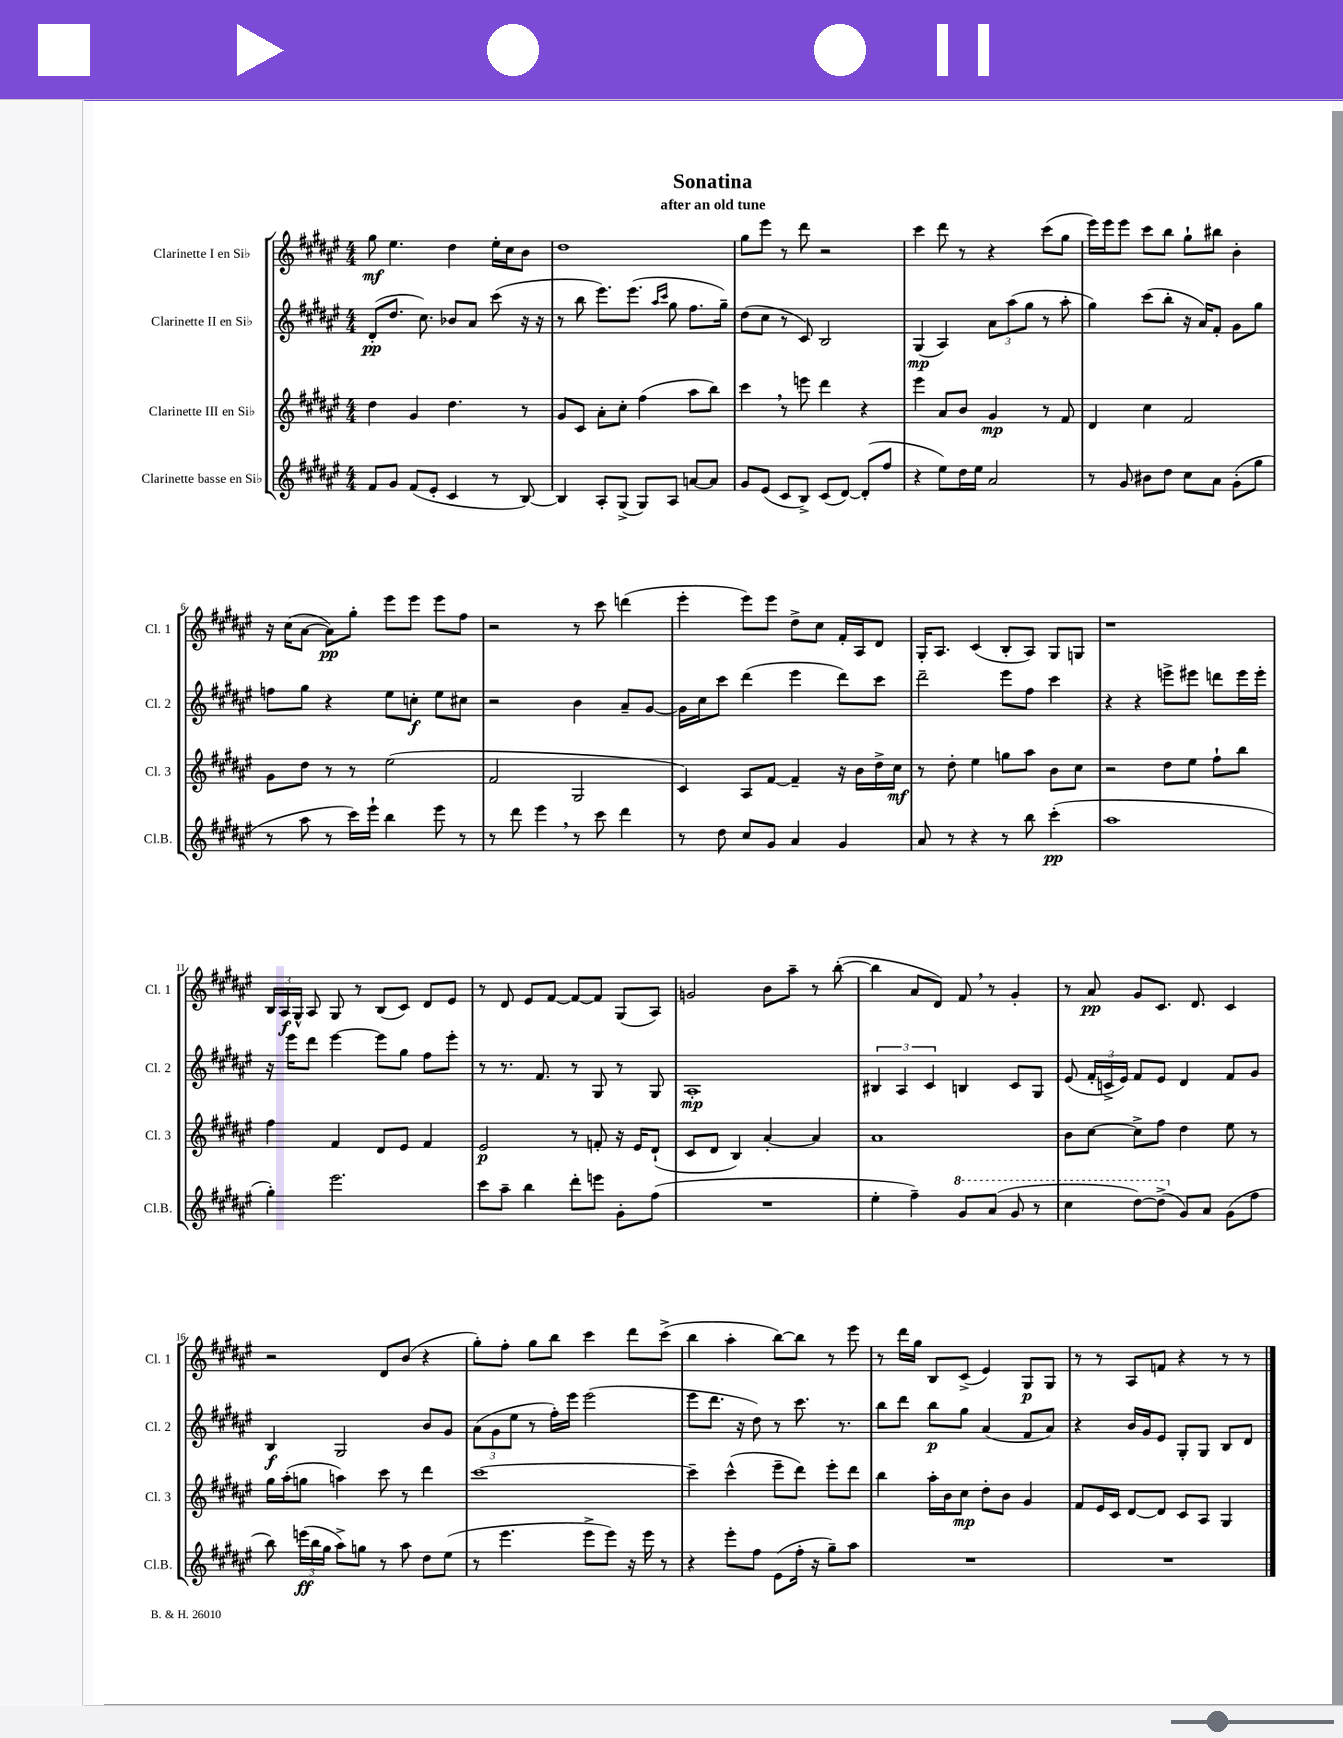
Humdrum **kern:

**kern	**dynam	**kern	**dynam	**kern	**dynam	**kern	**dynam
*part4	*part4	*part3	*part3	*part2	*part2	*part1	*part1
*staff4	*staff4	*staff3	*staff3	*staff2	*staff2	*staff1	*staff1
*I"Clarinette basse en Si♭	*	*I"Clarinette III en Si♭	*	*I"Clarinette II en Si♭	*	*I"Clarinette I en Si♭	*
*I'Cl.B.	*	*I'Cl. 3	*	*I'Cl. 2	*	*I'Cl. 1	*
*clefG2	*	*clefG2	*	*clefG2	*	*clefG2	*
*k[f#c#g#d#a#e#]	*	*k[f#c#g#d#a#e#]	*	*k[f#c#g#d#a#e#]	*	*k[f#c#g#d#a#e#]	*
*M4/4	*	*M4/4	*	*M4/4	*	*M4/4	*
=1	=1	=1	=1	=1	=1	=1	=1
8f#/L	.	4dd#\	.	(8d#'/L	pp	8gg#\	mf
8g#/J	.	.	.	8.dd#/J	.	4.ee#\	.
(8f#/L	.	4g#/	.	.	.	.	.
.	.	.	.	8.cc#\)	.	.	.
8e#'/J	.	.	.	.	.	.	.
4c#/	.	4.dd#\	.	8b-X/L	.	4dd#\	.
.	.	.	.	8a#/J	.	.	.
8r	.	.	.	(8ccc#\	.	16ee#'\LL	.
.	.	.	.	.	.	16cc#\J	.
[8B/)	.	8r	.	16r	.	8b\J	.
.	.	.	.	16r	.	.	.
=2	=2	=2	=2	=2	=2	=2	=2
4B/]	.	8g#/L	.	8r	.	1dd#	.
.	.	8c#/J	.	8bb\	.	.	.
8A#'/L	.	8a#'\L	.	8.eee#\L)	.	.	.
(8G#^/J	.	8cc#'\J	.	.	.	.	.
.	.	.	.	(8.eee#\J	.	.	.
8G#/L)	.	(4ff#\	.	.	.	.	.
.	.	.	.	16qqaa#/LL	.	.	.
.	.	.	.	16qqccc#/JJ	.	.	.
8A#/J	.	.	.	8gg#\	.	.	.
[8an/L	.	8aa#\L	.	8.ff#\L	.	.	.
8a/J]	.	8bb\J)	.	.	.	.	.
.	.	.	.	16gg#~\Jk)	.	.	.
=3	=3	=3	=3	=3	=3	=3	=3
8g#/L	.	4ccc#,\	.	(8dd#\L	.	8gg#\L	.
(8e#/J	.	.	.	8cc#\J	.	8eee#\J	.
8c#/L	.	8r	.	8r	.	8r	.
8B^/J)	.	8eeen\	.	8c#/)	.	8ddd#\	.
(8c#/L	.	4ddd#\	.	2B/	.	2r	.
[8d#/J)	.	.	.	.	.	.	.
(8d#'/L]	.	4r	.	.	.	.	.
8ff#/J	.	.	.	.	.	.	.
=4	=4	=4	=4	=4	=4	=4	=4
4r	.	4eee#\	.	(4G#/	mp	4ccc#\	.
8ee#\L)	.	8a#/L	.	4A#/)	.	8ddd#\	.
16dd#\L	.	8b/J	.	.	.	8r	.
16ee#\JJ	.	.	.	.	.	.	.
2a#/	.	4g#/	mp	12a#\L	.	4r	.
.	.	.	.	(12aa#\	.	.	.
.	.	.	.	12gg#\J	.	.	.
.	.	8r	.	8r	.	(8ccc#\L	.
.	.	8f#/	.	8aa#'\	.	8gg#\J	.
=5	=5	=5	=5	=5	=5	=5	=5
8r	.	4d#/	.	4gg#\)	.	16eee#\LL)	.
.	.	.	.	.	.	16eee#\J	.
8g#/	.	.	.	.	.	8eee#\J	.
8b#X\L	.	4cc#\	.	(8ccc#\L	.	8ccc#\L	.
8dd#\J	.	.	.	8bb'\J	.	8bb\J	.
8cc#\L	.	2f#/	.	16r	.	8gg#`\L	.
.	.	.	.	16a#/KL)	.	.	.
8a#\J	.	.	.	8f#'/J	.	8bb#X\J	.
(8g#'\L	.	.	.	8g#\L	.	4b'\	.
8gg#\J	.	.	.	8gg#\J	.	.	.
!!LO:LB:g=z
=6	=6	=6	=6	=6	=6	=6	=6
8r	.	8g#\L	.	8ffn\L	.	16r	.
.	.	.	.	.	.	(16cc#\KL	.
8aa#\	.	8dd#\J	.	8gg#\J	.	[8a#\J	.
8r	.	8r	.	4r	.	8a#\L])	pp
16ccc#\LL)	.	8r	.	.	.	8gg#'\J	.
16eee#`\JJ	.	.	.	.	.	.	.
4bb\	.	(2ee#\	.	8ee#\L	.	8eee#\L	.
.	.	.	.	8ccn'\J	f	8eee#\J	.
8eee#\	.	.	.	8ee#\L	.	8eee#\L	.
8r	.	.	.	8cc#X\J	.	8ff#\J	.
=7	=7	=7	=7	=7	=7	=7	=7
8r	.	2f#/	.	2r	.	2r	.
8ddd#\	.	.	.	.	.	.	.
4eee#,\	.	.	.	.	.	.	.
8r	.	2G#/	.	4b\	.	8r	.
8ccc#\	.	.	.	.	.	8ccc#\	.
4ddd#\	.	.	.	8a#~/L	.	(4dddn\	.
.	.	.	.	[8g#/J	.	.	.
=8	=8	=8	=8	=8	=8	=8	=8
8r	.	4c#/)	.	16g#\LL]	.	4eee#'\	.
.	.	.	.	16cc#\J	.	.	.
8dd#\	.	.	.	8ccc#\J	.	.	.
8cc#/L	.	8A#/L	.	(4ddd#\	.	8eee#\L)	.
8g#/J	.	[8f#/J	.	.	.	8eee#\J	.
4a#/	.	4f#~/]	.	4eee#\	.	8dd#^\L	.
.	.	.	.	.	.	8cc#\J	.
4g#/	.	16r	.	8ddd#\L)	.	16f#'/LL	.
.	.	16b\LL	.	.	.	16A#/J	.
.	.	16dd#^\	.	8ccc#\J	.	8d#/J	.
.	.	16cc#\JJ	mf	.	.	.	.
=9	=9	=9	=9	=9	=9	=9	=9
8a#/	.	8r	.	2ddd#~\	.	16G#'/KL	.
.	.	.	.	.	.	8.A#/J	.
8r	.	8dd#'\	.	.	.	.	.
4r	.	4ee#\	.	.	.	(4c#/	.
8r	.	8ggn\L	.	8eee#\L	.	8B'/L	.
8bb\	.	8aa#\J	.	8ff#\J	.	8A#/J)	.
(4ccc#'\	pp	8b\L	.	4ccc#\	.	8G#/L	.
.	.	8cc#\J	.	.	.	8Gn/J	.
=10	=10	=10	=10	=10	=10	=10	=10
1aa#	.	2r	.	4r	.	1r	.
.	.	.	.	4r	.	.	.
.	.	8dd#\L	.	8eeen^\L	.	.	.
.	.	8ee#\J	.	8eee#X\J	.	.	.
.	.	8ff#`\L	.	8dddn\L	.	.	.
.	.	8bb\J	.	16eee#\L	.	.	.
.	.	.	.	16eee#'\JJ	.	.	.
!!LO:LB:g=z
=11	=11	=11	=11	=11	=11	=11	=11
4gg#'\)	.	4ff#\	.	16r	.	24B/LL	.
.	.	.	.	.	.	24A#/	f
.	.	.	.	16eee#\KL	.	.	.
.	.	.	.	.	.	24G#^^/JJ	.
.	.	.	.	8ddd#\J	.	8A#/	.
2.eee#\	.	4f#/	.	[4eee#\	.	8G#/	.
.	.	.	.	.	.	8r	.
.	.	8d#/L	.	8eee#\L]	.	(8B/L	.
.	.	8e#/J	.	8gg#\J	.	8c#/J)	.
.	.	4f#/	.	8ff#\L	.	8d#/L	.
.	.	.	.	8eee#'\J	.	8e#/J	.
=12	=12	=12	=12	=12	=12	=12	=12
8ccc#\L	.	2e#/	p	8r	.	8r	.
8aa#~\J	.	.	.	8.r	.	8d#/	.
4bb\	.	.	.	.	.	8e#/L	.
.	.	.	.	8.f#/	.	.	.
.	.	.	.	.	.	[8f#/J	.
8ddd#'\L	.	8r	.	8r	.	8f#/L_	.
8eeen\J	.	8fn'/	.	8G#/	.	8f#/J]	.
8g#'\L	.	16r	.	8r	.	(8G#/L	.
.	.	16e#/KL	.	.	.	.	.
(8ff#\J	.	(8d#`/J	.	8G#/	.	8A#/J)	.
=13	=13	=13	=13	=13	=13	=13	=13
1r	.	8c#/L	.	1A#'	mp	2gn/	.
.	.	8d#/J	.	.	.	.	.
.	.	4B/)	.	.	.	.	.
.	.	[4a#'/	.	.	.	8b\L	.
.	.	.	.	.	.	8aa#~\J	.
.	.	4a#/]	.	.	.	8r	.
.	.	.	.	.	.	([8bb'\	.
=14	=14	=14	=14	=14	=14	=14	=14
4ee#'\	.	1a#	.	6B#X/	.	4bb\]	.
.	.	.	.	6A#/	.	.	.
4ff#~\)	.	.	.	.	.	8a#/L	.
.	.	.	.	6c#/	.	.	.
.	.	.	.	.	.	8d#/J)	.
*8va	*	*	*	*	*	*	*
8gg#/L	.	.	.	4Bn/	.	8f#,/	.
(8aa#/J	.	.	.	.	.	8r	.
8gg#/	.	.	.	8c#/L	.	4g#'/	.
8r	.	.	.	8G#/J	.	.	.
=15	=15	=15	=15	=15	=15	=15	=15
4ccc#\	.	8b\L	.	(8e#/	.	8r	.
.	.	[8cc#\J	.	24f#'/LL	.	8a#/	pp
.	.	.	.	24cn^/	.	.	.
.	.	.	.	24e#/JJ)	.	.	.
[8ddd#\L)	.	8cc#^\L]	.	8f#/L	.	8g#/L	.
(8ddd#^\J]	.	8ff#\J	.	8e#/J	.	8.c#/J	.
*X8va	*	*	*	*	*	*	*
8g#/L)	.	4dd#\	.	4d#/	.	.	.
.	.	.	.	.	.	8.d#/	.
8a#/J	.	.	.	.	.	.	.
(8g#\L	.	8ee#\	.	8f#/L	.	4c#/	.
8ff#\J	.	8r	.	8g#/J	.	.	.
!!LO:LB:g=z
=16	=16	=16	=16	=16	=16	=16	=16
8bb\)	.	16gg#\LL	.	4B/	f	2r	.
.	.	(16aa#'\J	.	.	.	.	.
(24eeen\LL	ff	8ggn\J	.	.	.	.	.
24bb\	.	.	.	.	.	.	.
24gg#\JJ	.	.	.	.	.	.	.
8aa#^\L)	.	4aan\)	.	2G#/	.	.	.
8ggn\J	.	.	.	.	.	.	.
8r	.	8ccc#\	.	.	.	8d#/L	.
8aa#\	.	8r	.	.	.	(8b/J	.
8dd#\L	.	4ddd#\	.	8b/L	.	4r	.
(8ee#\J	.	.	.	8g#/J	.	.	.
=17	=17	=17	=17	=17	=17	=17	=17
8r	.	[1ccc#	.	(12a#\L	.	8gg#'\L)	.
.	.	.	.	12g#\	.	.	.
4.eee#\	.	.	.	.	.	8ff#'\J	.
.	.	.	.	12ee#\J	.	.	.
.	.	.	.	8r	.	8gg#\L	.
.	.	.	.	16ff#'\LL)	.	8bb\J	.
.	.	.	.	16eee#\JJ	.	.	.
8eee#^\L	.	.	.	(2eee#\	.	4ccc#\	.
8eee#\J)	.	.	.	.	.	.	.
16r	.	.	.	.	.	8ddd#\L	.
16eee#\	.	.	.	.	.	.	.
8r	.	.	.	.	.	(8ccc#^\J	.
=18	=18	=18	=18	=18	=18	=18	=18
4r	.	4ccc#~\]	.	8eee#\L	.	4bb\	.
.	.	.	.	8.ddd#\J	.	.	.
8eee#'\L	.	(4ccc#^^\	.	.	.	4aa#'\	.
.	.	.	.	16r	.	.	.
8ff#\J	.	.	.	8dd#\)	.	.	.
(8e#\L	.	8eee#~\L	.	8r	.	[8bb\L)	.
16ff#'\Jk	.	8ddd#\J)	.	8.ccc#\	.	8bb\J]	.
16r	.	.	.	.	.	.	.
8gg#~\L)	.	8eee#'\L	.	.	.	8r	.
.	.	.	.	8.r	.	.	.
8aa#\J	.	8ddd#\J	.	.	.	8eee#\	.
=19	=19	=19	=19	=19	=19	=19	=19
1r	.	4bb\	.	8bb\L	.	8r	.
.	.	.	.	8ddd#\J	.	16ddd#\LL	.
.	.	.	.	.	.	16gg#\JJ	.
.	.	16aa#'\LL	.	8bb\L	p	8B/L	.
.	.	16b\J	.	.	.	.	.
.	.	8cc#\J	mp	8gg#\J	.	(8c#^/J	.
.	.	8dd#'\L	.	(4a#/	.	4e#/)	.
.	.	8b\J	.	.	.	.	.
.	.	4g#/	.	8f#/L	.	8G#/L	p
.	.	.	.	8a#/J)	.	8G#/J	.
=20	=20	=20	=20	=20	=20	=20	=20
1r	.	8f#/L	.	4r	.	8r	.
.	.	16e#/L	.	.	.	8r	.
.	.	16c#/JJ	.	.	.	.	.
.	.	[8d#/L	.	16b/LL	.	8A#/L	.
.	.	.	.	16g#/J	.	.	.
.	.	8d#/J]	.	8e#/J	.	8fn/J	.
.	.	8c#/L	.	8G#'/L	.	4r	.
.	.	8A#/J	.	8G#/J	.	.	.
.	.	4G#/	.	8B/L	.	8r	.
.	.	.	.	8d#/J	.	8r	.
==	==	==	==	==	==	==	==
*-	*-	*-	*-	*-	*-	*-	*-
